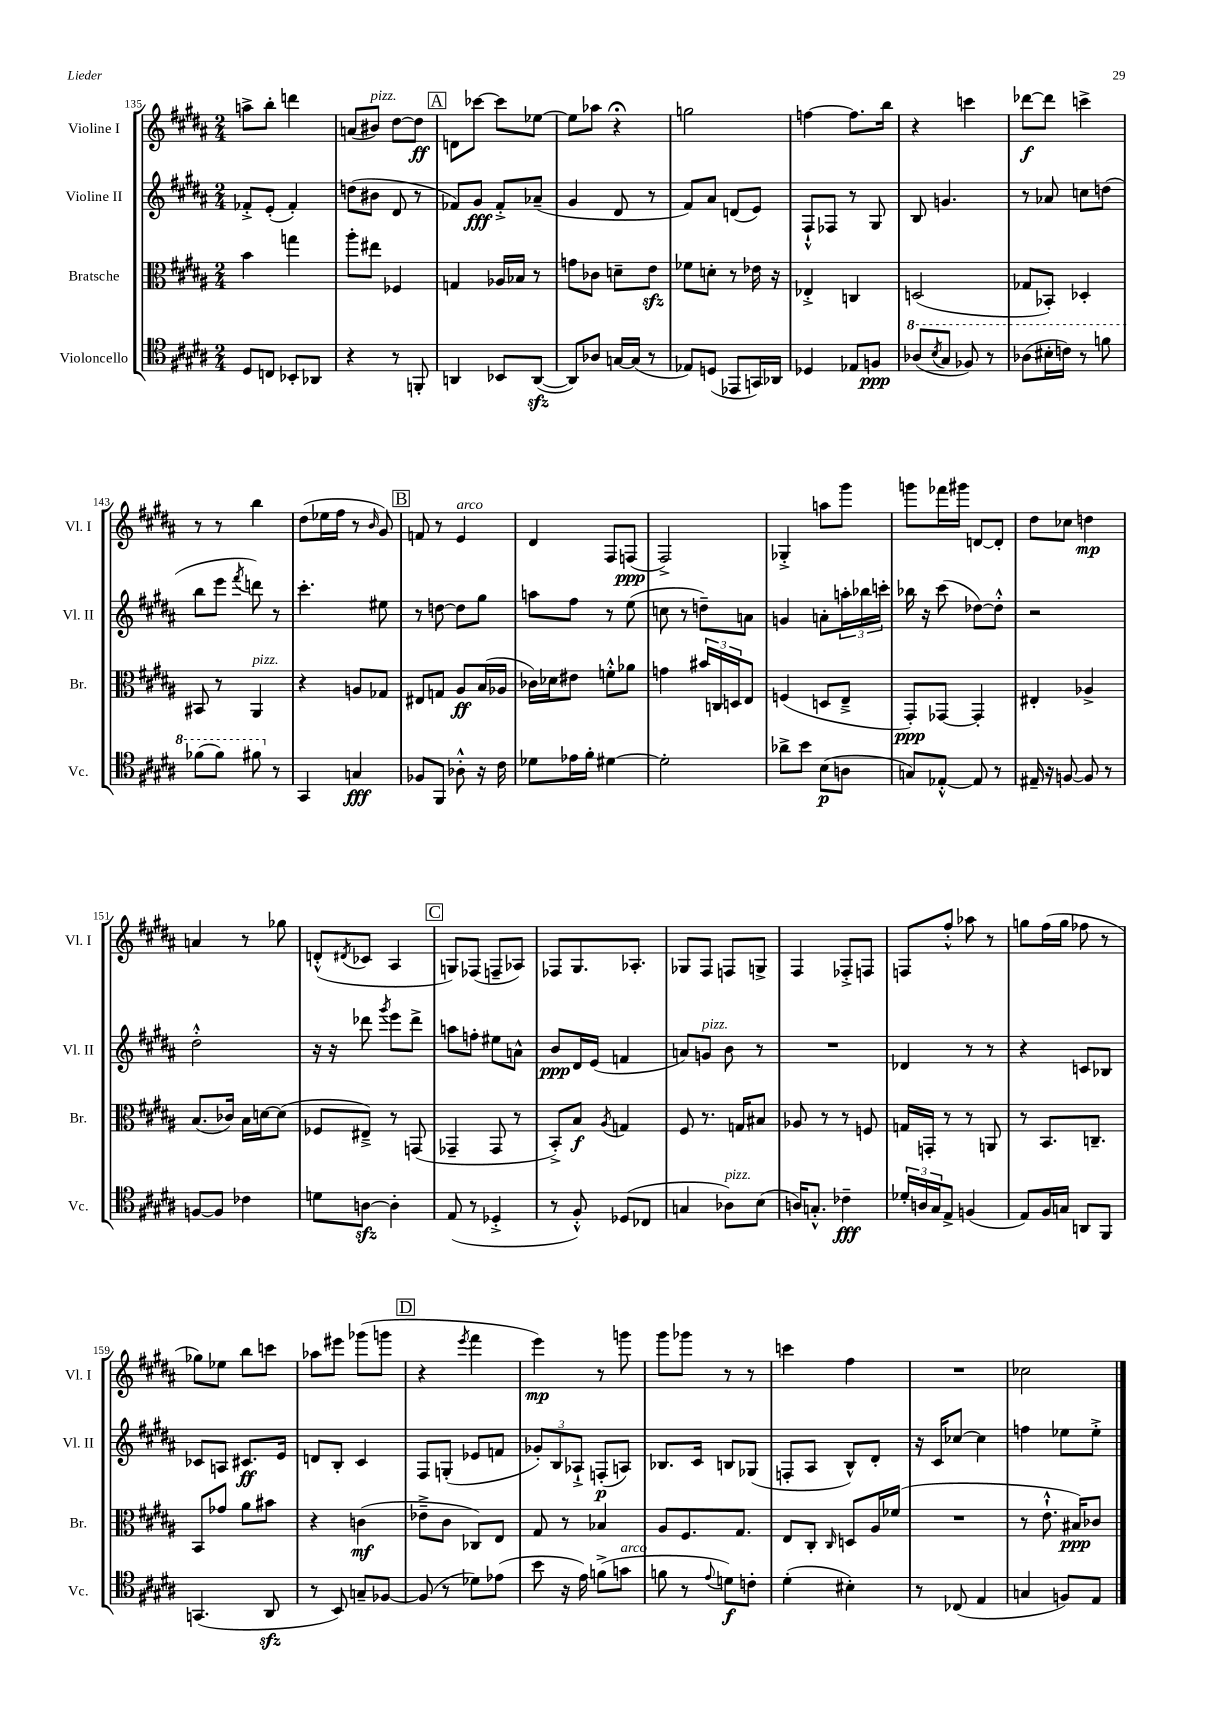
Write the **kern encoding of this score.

**kern	**dynam	**kern	**dynam	**kern	**dynam	**kern	**dynam
*part4	*part4	*part3	*part3	*part2	*part2	*part1	*part1
*staff4	*staff4	*staff3	*staff3	*staff2	*staff2	*staff1	*staff1
*I"Violoncello	*	*I"Bratsche	*	*I"Violine II	*	*I"Violine I	*
*I'Vc.	*	*I'Br.	*	*I'Vl. II	*	*I'Vl. I	*
*clefC4	*	*clefC3	*	*clefG2	*	*clefG2	*
*k[f#c#g#d#a#]	*	*k[f#c#g#d#a#]	*	*k[f#c#g#d#a#]	*	*k[f#c#g#d#a#]	*
*M2/4	*	*M2/4	*	*M2/4	*	*M2/4	*
=135	=135	=135	=135	=135	=135	=135	=135
8D#/L	.	4b\	.	8f-X'^/L	.	8aan^\L	.
8Cn/J	.	.	.	(8e'/J	.	8bb'\J	.
8BB-X'/L	.	4ggn\	.	4f-'/)	.	4dddn\	.
8AA-X/J	.	.	.	.	.	.	.
=136	=136	=136	=136	=136	=136	=136	=136
4r	.	8aa#'\L	.	(8ddn\L	.	(8an/L	.
!	!	!	!	!	!	!LO:TX:a:i:t=pizz.	!
.	.	8ee#X\J	.	8b#X\J	.	8b#X/J)	.
8r	.	4F-X/	.	8d#/	.	[8dd#\L	.
8FFn'/	.	.	.	8r	.	8dd#\J]	ff
!!LO:REH:place=s1:t=A
=137	=137	=137	=137	=137	=137	=137	=137
4AAn/	.	4Gn/	.	8f-X/L)	.	8dn\L	.
.	.	.	.	8g#/J	fff	[8ccc-X\J	.
8BB-X/L	.	16A-X/LL	.	8f-'^/L	.	8ccc-\L]	.
.	.	16B-X/JJ	.	.	.	.	.
([8AAzz/J	.	8r	.	(8a-X~/J	.	[8ee-X\J	.
=138	=138	=138	=138	=138	=138	=138	=138
8AA/L])	.	8gn\L	.	4g#/	.	8ee-\L]	.
8A-X/J	.	8c-X\J	.	.	.	8aa-X\J	.
[16Gn/LL	.	8dn~\L	.	8d#/	.	4r;<	.
(16G/JJ]	.	.	.	.	.	.	.
8r	.	8ezz\J	.	8r	.	.	.
=139	=139	=139	=139	=139	=139	=139	=139
8E-X/L)	.	8f-X\L	.	8f#/L)	.	2ggn\	.
(8Dn/J	.	8dn'\J	.	8a#/J	.	.	.
8EE-X/L	.	8r	.	(8dn/L	.	.	.
16GGn/L)	.	16e-X\	.	8e/J)	.	.	.
16AA-X/JJ	.	16r	.	.	.	.	.
=140	=140	=140	=140	=140	=140	=140	=140
4D-X/	.	4E-X'^/	.	8F#`^^/L	.	[4ffn\	.
.	.	.	.	8F-X/J	.	.	.
8E-X/L	.	4Cn/	.	8r	.	8.ff\L]	.
8Fn/J	ppp	.	.	8G#/	.	.	.
.	.	.	.	.	.	16bb\Jk	.
=141	=141	=141	=141	=141	=141	=141	=141
*8va	*	*	*	*	*	*	*
(8a-X/L	.	(2Dn/	.	8B/	.	4r	.
8qb/	.	.	.	.	.	.	.
8g#/J	.	.	.	4.gn/	.	.	.
8f-X/)	.	.	.	.	.	4cccn\	.
8r	.	.	.	.	.	.	.
=142	=142	=142	=142	=142	=142	=142	=142
(8a-X\L	.	8G-X/L	.	8r	.	[8ddd-X\L	f
16b#X'\L	.	8BB-X'/J)	.	8a-X/	.	8ddd-\J]	.
16ccn\JJ)	.	.	.	.	.	.	.
8r	.	4D-X'/	.	8ccn\L	.	4cccn^\	.
8ffn\	.	.	.	(8ddn\J	.	.	.
!!LO:LB:g=z
=143	=143	=143	=143	=143	=143	=143	=143
(8ff-X\L	.	8BB#X/	.	8bb\L	.	8r	.
8ff-\J)	.	8r	.	8eee\J	.	8r	.
.	.	.	.	8qfff#/	.	.	.
!	!	!LO:TX:a:i:t=pizz.	!	!	!	!	!
8ff#X\	.	4AA#/	.	8dddn\)	.	4bb\	.
*X8va	*	*	*	*	*	*	*
8r	.	.	.	8r	.	.	.
=144	=144	=144	=144	=144	=144	=144	=144
4GG#/	.	4r	.	4.ccc#'\	.	(8dd#\L	.
.	.	.	.	.	.	16ee-X\L	.
.	.	.	.	.	.	16ff#\JJ	.
4Gn/	fff	8An/L	.	.	.	8r	.
.	.	.	.	.	.	16qqb/	.
.	.	8G-X/J	.	8ee#X\	.	8g#/)	.
!!LO:REH:place=s1:t=B
=145	=145	=145	=145	=145	=145	=145	=145
8F-X/L	.	8E#X/L	.	8r	.	8fn/	.
8FF#/J	.	8Gn/J	.	[8ddn\	.	8r	.
!	!	!	!	!	!	!LO:TX:a:i:t=arco	!
8A-X'^^\	.	8A#/L	ff	8dd\L]	.	4e/	.
16r	.	(16B/L	.	8gg#\J	.	.	.
16c#\	.	16A-X/JJ	.	.	.	.	.
=146	=146	=146	=146	=146	=146	=146	=146
8d-X\L	.	16c-X\LL)	.	8aan\L	.	4d#/	.
.	.	16d-X\J	.	.	.	.	.
16e-X\L	.	8e#X\J	.	8ff#\J	.	.	.
16f#'\JJ	.	.	.	.	.	.	.
[4d#X\	.	8fn'^^\L	.	8r	.	8F#/L	.
.	.	8a-X\J	.	(8ee\	.	(8Fn/J	ppp
=147	=147	=147	=147	=147	=147	=147	=147
2d#'\]	.	4gn\	.	8ccn\	.	2F#^/)	.
.	.	.	.	8r	.	.	.
.	.	24b#X/LL	.	8ddn~\L)	.	.	.
.	.	24Cn/	.	.	.	.	.
.	.	24Dn/J	.	.	.	.	.
.	.	8E/J	.	8an\J	.	.	.
=148	=148	=148	=148	=148	=148	=148	=148
8a-X^\L	.	(4Fn/	.	4gn/	.	4G-X'^/	.
8b\J	.	.	.	.	.	.	.
(8B\L	p	8Dn/L	.	8an'\L	.	8aan\L	.
8An\J	.	8E~^/J	.	24aan'\L	.	8ggg#\J	.
.	.	.	.	24bb-X\	.	.	.
.	.	.	.	24cccn'\JJ	.	.	.
=149	=149	=149	=149	=149	=149	=149	=149
8Gn/L)	.	8GG#'/L)	ppp	16bb-X\	.	8gggn\L	.
.	.	.	.	16r	.	.	.
[8E-X'^^/J	.	[8GG-X/J	.	(8ccc#\	.	16fff-X\L	.
.	.	.	.	.	.	16ggg#X\JJ	.
8E-/]	.	4GG-'/]	.	[8dd-X\L)	.	[8dn/L	.
8r	.	.	.	8dd-'^^\J]	.	8d'/J]	.
=150	=150	=150	=150	=150	=150	=150	=150
16E#X~/	.	4E#X'/	.	2r	.	8dd#\L	.
16r	.	.	.	.	.	.	.
[8Fn/	.	.	.	.	.	8cc-X\J	.
8F/]	.	4A-X^/	.	.	.	4ddn\	mp
8r	.	.	.	.	.	.	.
!!LO:LB:g=z
=151	=151	=151	=151	=151	=151	=151	=151
[8Fn/L	.	(8.B/L	.	2dd#'^^\	.	4an/	.
8F/J]	.	.	.	.	.	.	.
.	.	16c-X/Jk)	.	.	.	.	.
4c-X\	.	16B\LL	.	.	.	8r	.
.	.	[16dn\J	.	.	.	.	.
.	.	(8d\J]	.	.	.	8gg-X\	.
=152	=152	=152	=152	=152	=152	=152	=152
8dn\L	.	8F-X/L	.	16r	.	(8dn'^^/L	.
.	.	.	.	16r	.	.	.
.	.	.	.	.	.	8qd#X/	.
[8Anzz\J	.	8E#X~^/J)	.	8ddd-X\	.	8c-X/J	.
.	.	.	.	8qggg#/	.	.	.
4A'\]	.	8r	.	8eee\L	.	4A#/	.
.	.	(8GGn/	.	8ddd-^\J	.	.	.
!!LO:REH:place=s1:t=C
=153	=153	=153	=153	=153	=153	=153	=153
(8E/	.	4GG-X~/	.	8aan\L	.	8Gn/L)	.
8r	.	.	.	8ffn'\J	.	(8F-X/J	.
4D-X'^/	.	8GG-/	.	8ee#X\L	.	8Fn~/L	.
.	.	8r	.	8an^^\J	.	8A-X/J)	.
=154	=154	=154	=154	=154	=154	=154	=154
8r	.	8BB'^/L)	.	8b/L	ppp	8F-X/L	.
8F#'^^/)	.	8B/J	f	16d#/L	.	8.G#/	.
.	.	.	.	(16e/JJ	.	.	.
.	.	8qA#/	.	.	.	.	.
(8D-X/L	.	4Gn/	.	4fn/	.	.	.
.	.	.	.	.	.	8.A-X'/J	.
8C-X/J	.	.	.	.	.	.	.
=155	=155	=155	=155	=155	=155	=155	=155
4Gn/	.	8F#/	.	8an/L)	.	8G-X/L	.
!	!	!	!	!LO:TX:a:i:t=pizz.	!	!	!
.	.	8.r	.	8gn/J	.	8F#/J	.
!LO:TX:a:i:t=pizz.	!	!	!	!	!	!	!
8A-X\L)	.	.	.	8b\	.	8Fn/L	.
.	.	16Gn/KL	.	.	.	.	.
(8B\J	.	8B#X/J	.	8r	.	8Gn^/J	.
=156	=156	=156	=156	=156	=156	=156	=156
16An/KL)	.	8A-X/	.	2r	.	4F#/	.
8.Gn'^^/J	.	.	.	.	.	.	.
.	.	8r	.	.	.	.	.
4c-X~\	fff	8r	.	.	.	8F-X'^/L	.
.	.	8Fn/	.	.	.	8Fn/J	.
=157	=157	=157	=157	=157	=157	=157	=157
24d-X'/LL	.	16Gn/LL	.	4d-X/	.	8Fn/L	.
24An/	.	.	.	.	.	.	.
.	.	16GGn'/JJ	.	.	.	.	.
24G#/J	.	.	.	.	.	.	.
8E^/J	.	8r	.	.	.	8ff#'^^/J	.
(4Fn/	.	8r	.	8r	.	8aa-X\	.
.	.	8AAn/	.	8r	.	8r	.
=158	=158	=158	=158	=158	=158	=158	=158
8E/L)	.	8r	.	4r	.	8ggn\L	.
16F#/L	.	8.BB/L	.	.	.	(16ff#\L	.
16Gn/JJ	.	.	.	.	.	16gg\JJ	.
8AAn/L	.	.	.	8cn/L	.	8ff-X\	.
.	.	8.Cn~/J	.	.	.	.	.
8FF#/J	.	.	.	8B-X/J	.	8r	.
!!LO:LB:g=z
=159	=159	=159	=159	=159	=159	=159	=159
(4.GGn/	.	8BB/L	.	8c-X/L	.	8gg-X\L)	.
.	.	8g-X/J	.	8An/J	.	8ee-X\J	.
.	.	8a#\L	.	8.c#X/L	ff	8bb\L	.
8AA#zz/	.	8b#X\J	.	.	.	8cccn\J	.
.	.	.	.	16e/Jk	.	.	.
=160	=160	=160	=160	=160	=160	=160	=160
8r	.	4r	.	8dn/L	.	8aa-X\L	.
8BB/)	.	.	.	8B'/J	.	8eee#X\J	.
8Gn~/L	.	(4cn\	mf	4c#/	.	(8ggg-X\L	.
[8F-X/J	.	.	.	.	.	8gggn\J	.
!!LO:REH:place=s1:t=D
=161	=161	=161	=161	=161	=161	=161	=161
(8F-/]	.	8e-X~^\L	.	8F#/L	.	4r	.
8r	.	8c#\J	.	(8Gn'/J	.	.	.
.	.	.	.	.	.	8qeee/	.
8d-X\L)	.	8C-X/L)	.	8e-X/L	.	4fff#\	.
(8e-X\J	.	8E/J	.	8fn/J	.	.	.
=162	=162	=162	=162	=162	=162	=162	=162
8b\	.	8G#/	.	12g-X'/L)	.	4eee\)	mp
.	.	.	.	12B/	.	.	.
16r	.	8r	.	.	.	.	.
.	.	.	.	12A-X`^/J	.	.	.
16e\)	.	.	.	.	.	.	.
(8fn^\L	.	4B-X/	.	(8Fn'/L	p	8r	.
!LO:TX:a:i:t=arco	!	!	!	!	!	!	!
8gn\J	.	.	.	8An/J)	.	8gggn\	.
=163	=163	=163	=163	=163	=163	=163	=163
8fn\	.	8A#/L	.	8.B-X/L	.	8ggg#\L	.
8r	.	8.F#/	.	.	.	8ggg-X\J	.
.	.	.	.	16c#/Jk	.	.	.
8qqe/	.	.	.	.	.	.	.
8dn\L)	f	.	.	8Bn/L	.	8r	.
.	.	8.G#/J	.	.	.	.	.
8cn'\J	.	.	.	(8G-X/J	.	8r	.
=164	=164	=164	=164	=164	=164	=164	=164
(4d#'\	.	8E/L	.	8Fn'/L	.	4cccn\	.
.	.	8C#'/J	.	8A#/J	.	.	.
.	.	16qqC#/	.	.	.	.	.
4B#X'\)	.	8Dn/L	.	8B^^/L)	.	4ff#\	.
.	.	16A#/L	.	8d#'/J	.	.	.
.	.	(16f-X/JJ	.	.	.	.	.
=165	=165	=165	=165	=165	=165	=165	=165
8r	.	2r	.	16r	.	2r	.
.	.	.	.	16c#/KL	.	.	.
(8C-X/	.	.	.	[8cc-X/J	.	.	.
4E/	.	.	.	4cc-\]	.	.	.
=166	=166	=166	=166	=166	=166	=166	=166
4Gn/	.	8r	.	4ffn\	.	2cc-X\	.
.	.	8.e`^^\	.	.	.	.	.
8Fn/L)	.	.	.	8ee-X\L	.	.	.
.	.	16B#X/KL)	ppp	.	.	.	.
8E/J	.	8c-X/J	.	8ee-'^\J	.	.	.
==	==	==	==	==	==	==	==
*-	*-	*-	*-	*-	*-	*-	*-
